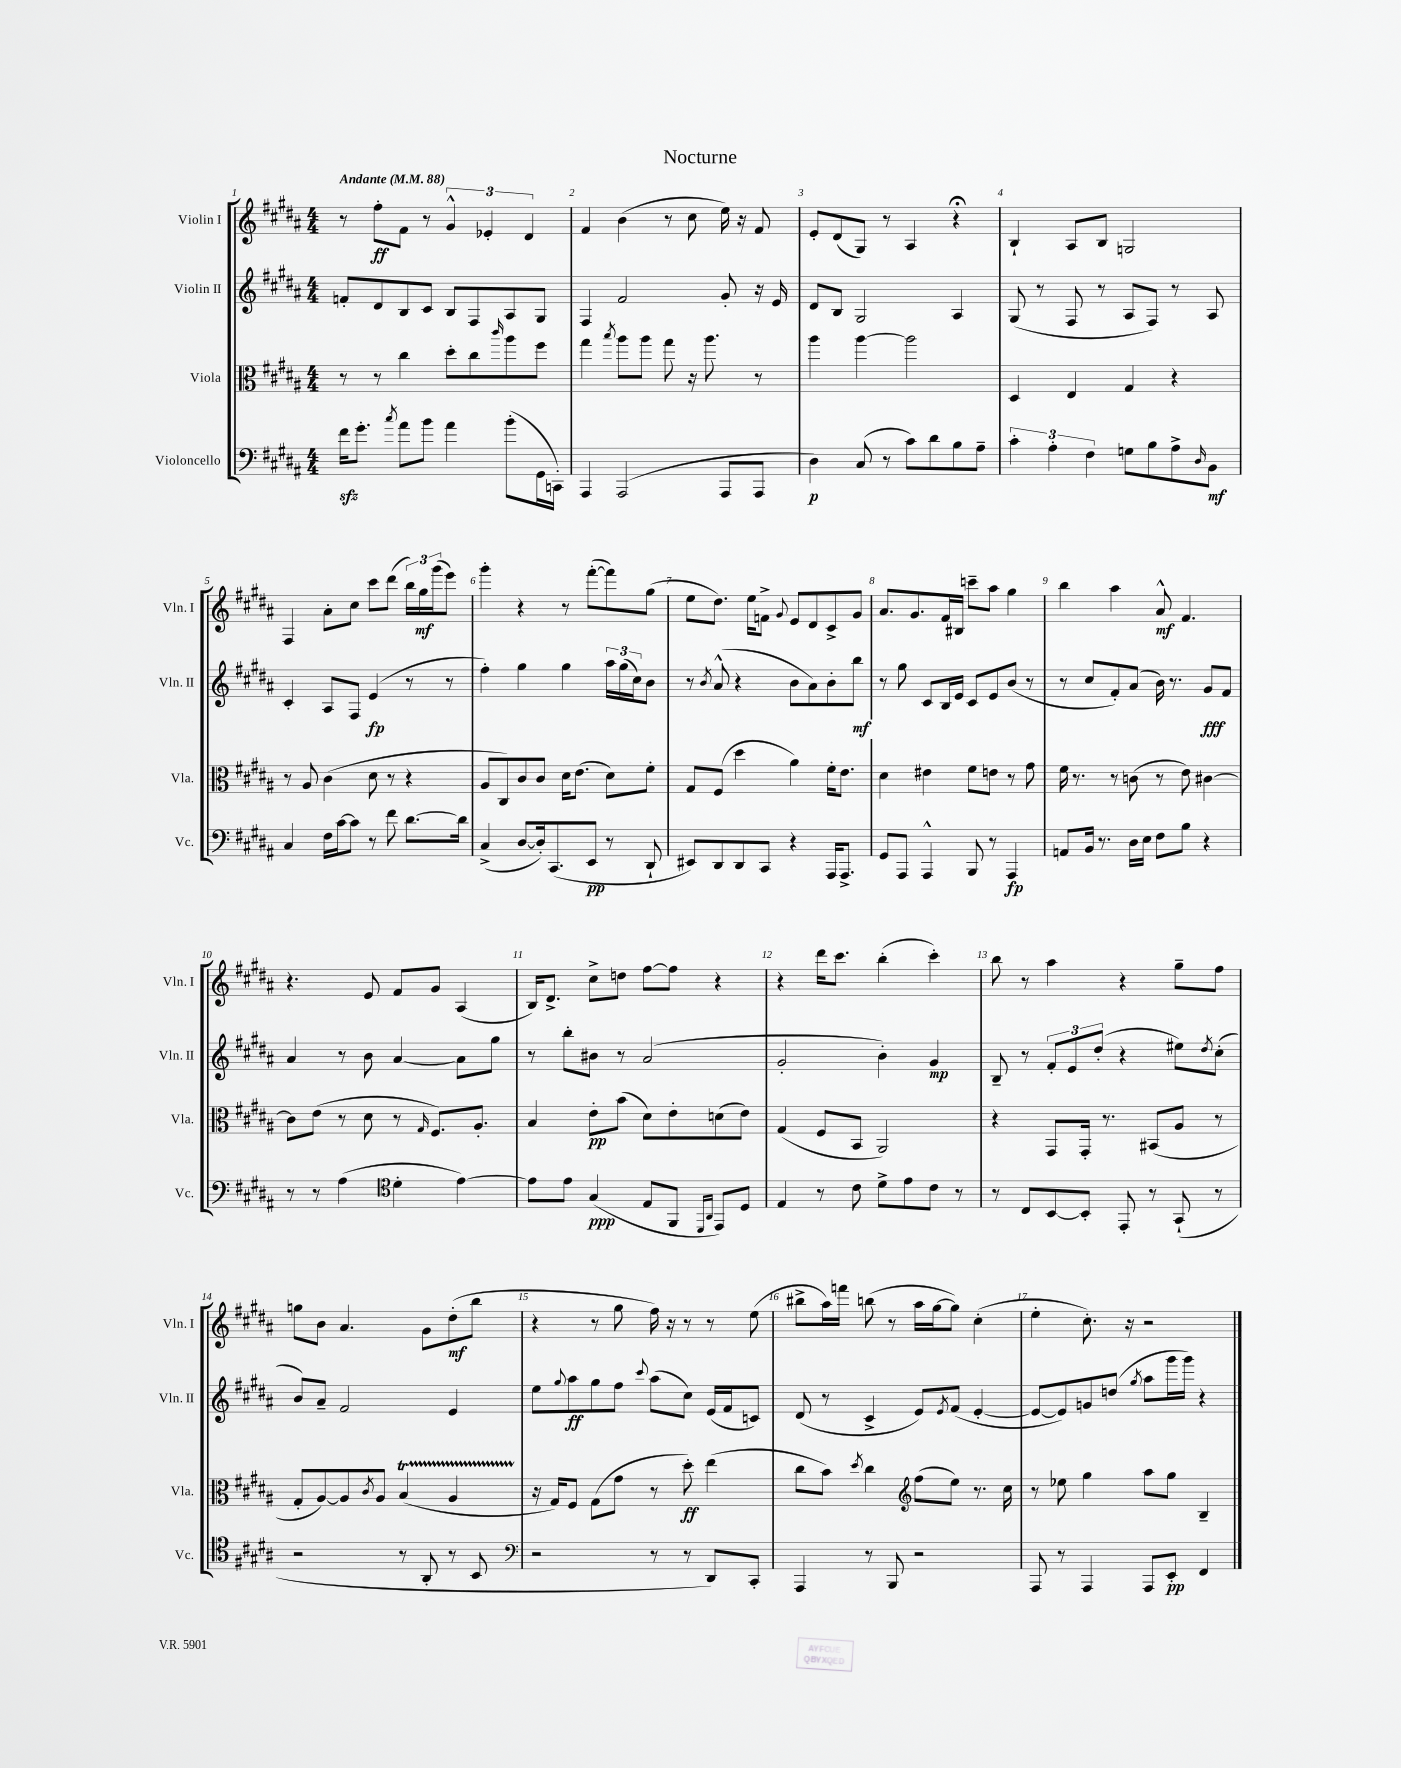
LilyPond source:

\header { title = "Nocturne" }
<<
\new StaffGroup <<
\new Staff = "s0" \with { instrumentName = "Violin I" shortInstrumentName = "Vln. I" } {
    \clef treble \key b \major \numericTimeSignature \time 4/4 \tempo "Andante" 4 = 88
    r8 fis''8-.\ff fis'8 r8 \tuplet 3/2 { gis'4-^ ees'4-. dis'4 } |
    fis'4 b'4( r8 cis''8 e''16) r16 fis'8 |
    e'8-. dis'8( gis8) r8 ais4 r4\fermata |
    b4-! ais8 b8 g2 |
    fis4 ais'8-. cis''8 cis'''8 dis'''8( \tuplet 3/2 { b''16) gis''16\mf gis'''16( } e'''8) |
    gis'''4-. r4 r8 fis'''8~-.( fis'''8) gis''8( |
    e''8 dis''8.) e''16 f'8-> \appoggiatura { gis'8 } e'8 dis'8 cis'8-> gis'8 |
    ais'8. gis'8. fis'16 bis16 c'''8-- ais''8 gis''4 |
    b''4 ais''4 ais'8-^\mf fis'4. |
    r4. e'8 fis'8 gis'8 ais4( |
    b16) dis'8.-> cis''8-> d''8 fis''8~ fis''8 r4 |
    r4 dis'''16 cis'''8. b''4-.( cis'''4-.) |
    b''8 r8 ais''4 r4 gis''8-- fis''8 |
    g''8 b'8 ais'4. gis'8 dis''8-.\mf( b''8 |
    r4 r8 gis''8 fis''16) r16 r8 r8 e''8( |
    bis''8-> ais''16) f'''16 b''8( r8 ais''16 gis''16~ gis''8) cis''4-.( |
    e''4-. cis''8.-.) r16 r2 \bar "|." |
}
\new Staff = "s1" \with { instrumentName = "Violin II" shortInstrumentName = "Vln. II" } {
    \clef treble \key b \major \numericTimeSignature \time 4/4
    f'8-. dis'8 b8 cis'8 b8 fis8 ais8 gis8 |
    fis4 fis'2 gis'8-. r16 e'16 |
    dis'8 b8 gis2 ais4 |
    gis8( r8 fis8 r8 ais8 fis8) r8 ais8 |
    cis'4-. ais8 fis8 e'4\fp( r8 r8 |
    fis''4-.) gis''4 gis''4 \tuplet 3/2 { ais''16 gis''16( cis''16) } b'8 |
    r8 \acciaccatura { b'8 } ais'8-^( r4 b'8 ais'8) b'8-. b''8\mf |
    r8 gis''8 cis'8 b16 e'16 cis'8 e'8 b'8( r8 |
    r8 cis''8 fis'8-.) ais'8( b'16) r8. gis'8\fff fis'8 |
    ais'4 r8 b'8 ais'4~ ais'8 gis''8 |
    r8 b''8-. bis'8 r8 ais'2( |
    gis'2-. b'4-.) gis'4\mp |
    b8-- r8 \tuplet 3/2 { fis'8-. e'8 dis''8-.( } r4 eis''8) \acciaccatura { dis''8 } cis''8-.( |
    b'8) ais'8-- fis'2 e'4 |
    e''8 \appoggiatura { gis''8 } ais''8\ff gis''8 fis''8 \appoggiatura { cis'''8 } ais''8( cis''8) e'16( fis'16 c'8) |
    dis'8( r8 cis'4-> e'8) \acciaccatura { e'8 } fis'8( e'4~-. |
    e'8~ e'8) g'8 d''8( \acciaccatura { gis''8 } ais''8 gis'''16 gis'''16) r4 \bar "|." |
}
\new Staff = "s2" \with { instrumentName = "Viola" shortInstrumentName = "Vla." } {
    \clef alto \key b \major \numericTimeSignature \time 4/4
    r8 r8 cis''4 dis''8-. cis''8 \grace { cis'''16 } ais''8 fis''8 |
    gis''4 \acciaccatura { b''8 } ais''8 ais''8 gis''8 r16 ais''8. r8 |
    ais''4 ais''4~ ais''2 |
    dis4 e4 gis4 r4 |
    r8 ais8 cis'4( dis'8 r8 r4 |
    ais8 cis8) cis'8 cis'8 dis'16 e'8.( dis'8) fis'8-. |
    gis8 fis8( dis''4 ais'4) fis'16-. e'8. |
    dis'4 eis'4 fis'8 e'8 r8 gis'8 |
    fis'16 r8. r8 c'8( r8 e'8) cis'4~ |
    cis'8 e'8( r8 dis'8 r8 \grace { gis16 } fis8.) ais8.-. |
    b4 e'8-.\pp b'8( dis'8) e'8-. d'8( e'8) |
    gis4( fis8 b,8 ais,2) |
    r4 gis,8 gis,16-. r8. bis,8( ais8 r8 |
    gis8-. ais8~) ais8 \acciaccatura { cis'8 } ais8 b4\startTrillSpan( ais4 |
    r16\stopTrillSpan gis16) fis8 gis8( gis'8 r8 dis''8-.\ff) e''4( |
    cis''8 b'8) \acciaccatura { dis''8 } cis''4 \clef treble fis''8( e''8) r8. cis''16 |
    r8 ees''8 gis''4 ais''8 gis''8 b4-- \bar "|." |
}
\new Staff = "s3" \with { instrumentName = "Violoncello" shortInstrumentName = "Vc." } {
    \clef bass \key b \major \numericTimeSignature \time 4/4
    fis'16\sfz gis'8.-. \acciaccatura { cis''8 } ais'8 b'8 ais'4 b'8-.( gis,16 c,16-.) |
    ais,,4 ais,,2( ais,,8 ais,,8 |
    dis4\p) cis8( r8 cis'8) dis'8 b8 ais8-- |
    \tuplet 3/2 { cis'4-. ais4-. fis4 } g8 b8 ais8-> \grace { dis16 } b,8\mf |
    cis4 fis16 cis'16~ cis'8 r8 fis'8 dis'8.~ dis'16 |
    cis4->( dis8~ dis16-.) cis,8.( e,8\pp r8 dis,8-! |
    eis,8) dis,8 dis,8 cis,8 r4 ais,,16 ais,,8.-> |
    gis,8 ais,,8 ais,,4-^ b,,8 r8 ais,,4\fp |
    a,8 b,16 r8. dis16 e16 fis8 b8 r4 |
    r8 r8 ais4( \clef tenor dis'4-. e'4~) |
    e'8 e'8 gis4\ppp( e8 fis,8 \grace { dis,16 ais,16 } e,8) dis8 |
    e4 r8 cis'8 dis'8-> e'8 cis'8 r8 |
    r8 cis8 b,8~ b,8-. e,8-. r8 gis,8-!( r8 |
    r2 r8 ais,8-. r8 b,8 |
    \clef bass r2 r8 r8 dis,8) cis,8-. |
    ais,,4 r8 b,,8 r2 |
    ais,,8 r8 ais,,4 ais,,8 e,8-.\pp fis,4 \bar "|." |
}
>>
>>
\layout { \context { \Score \override BarNumber.break-visibility = ##(#f #t #t) barNumberVisibility = #all-bar-numbers-visible } }
